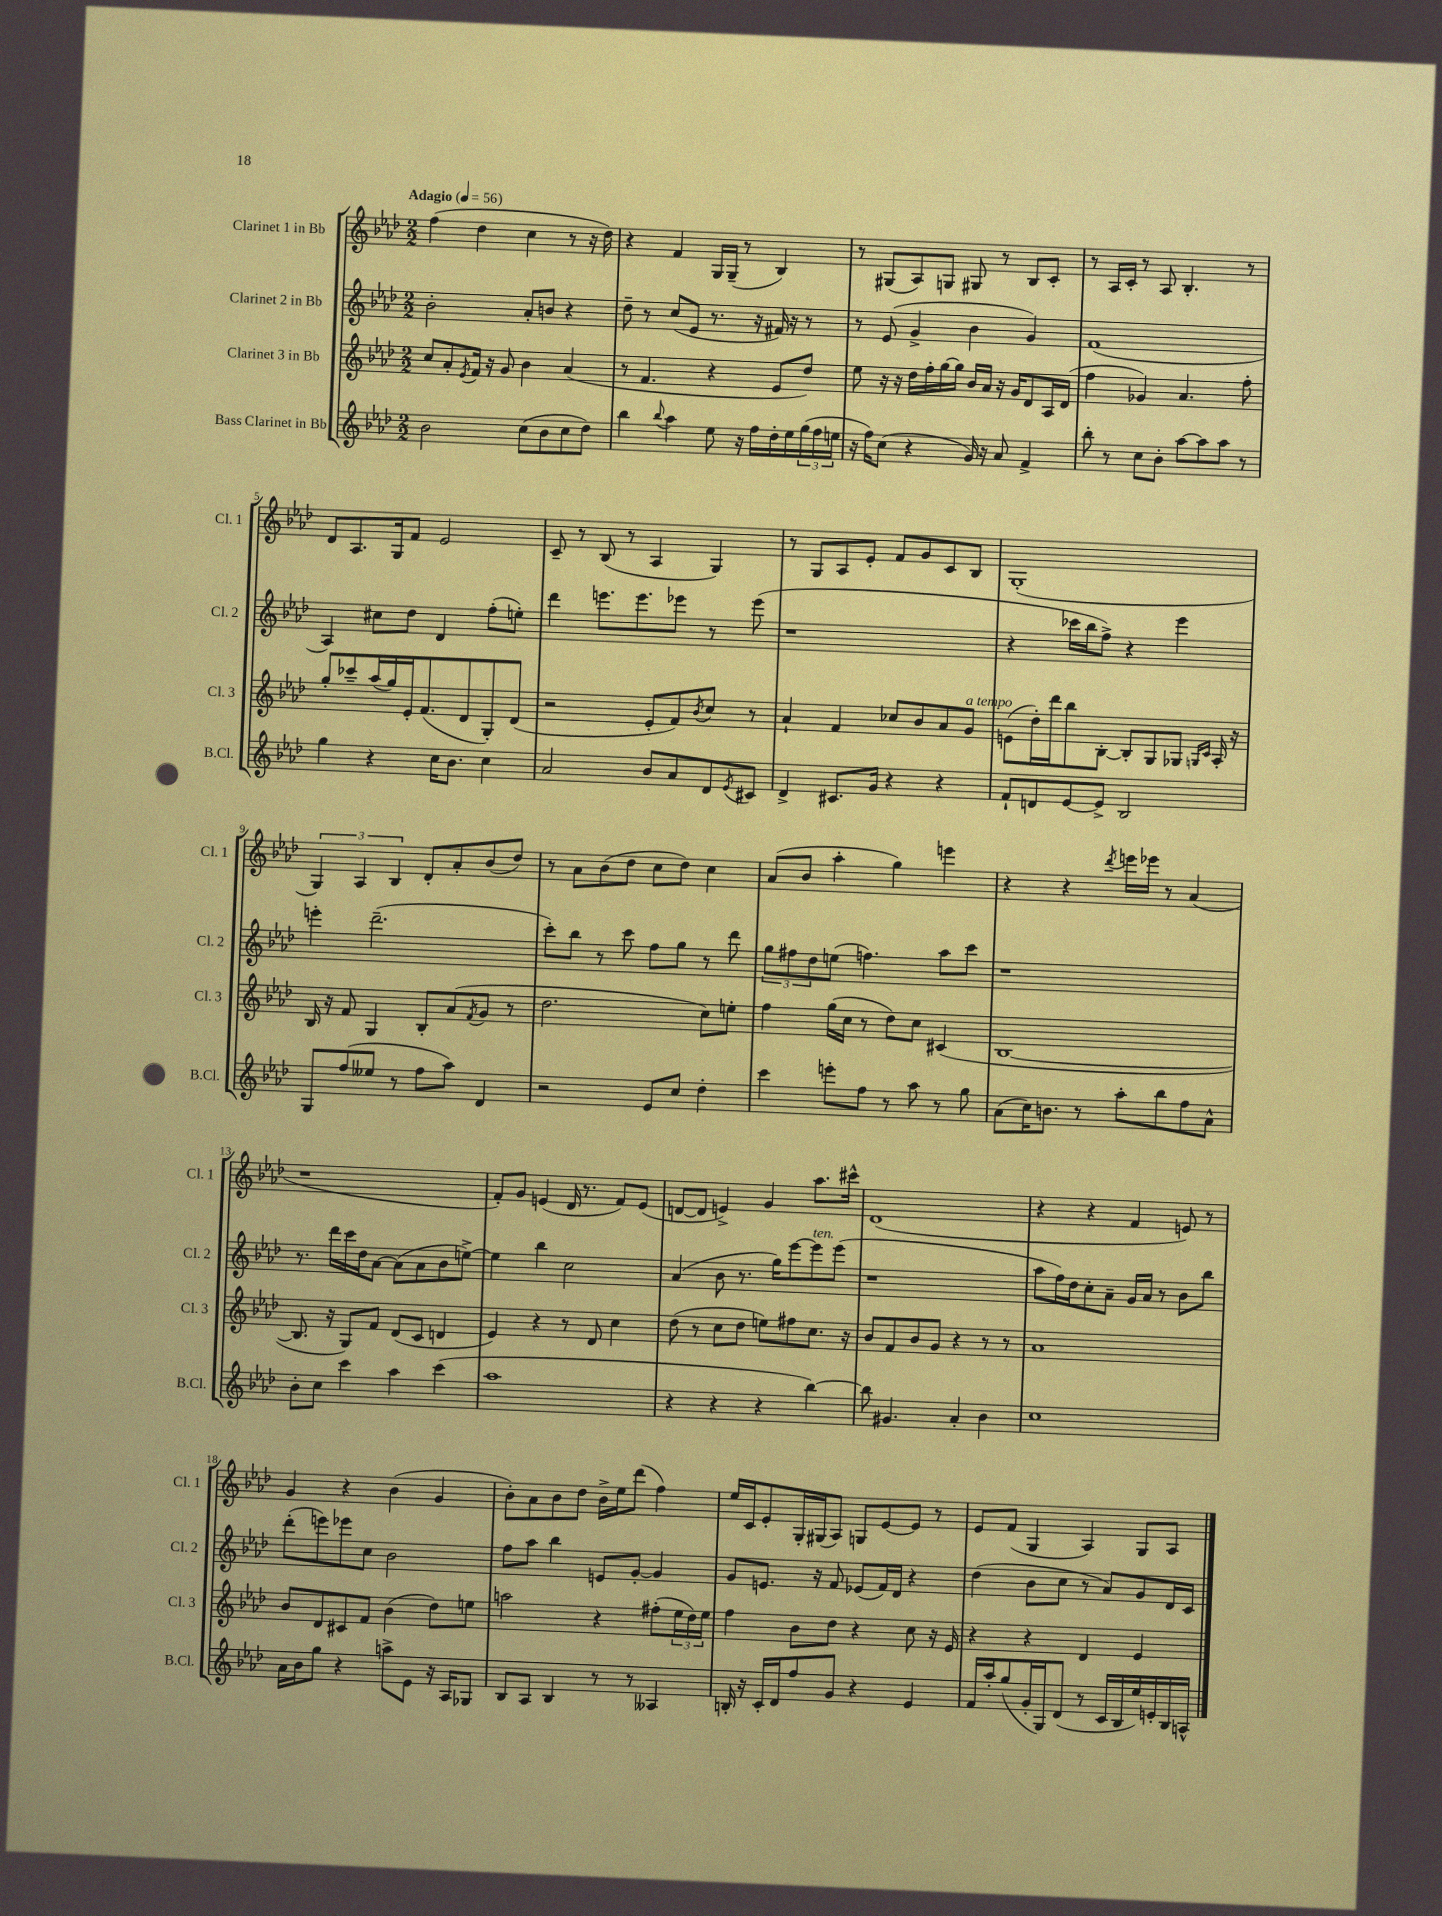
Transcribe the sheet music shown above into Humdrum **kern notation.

**kern	**kern	**kern	**kern
*staff4	*staff3	*staff2	*staff1
*clefG2	*clefG2	*clefG2	*clefG2
*k[b-e-a-d-]	*k[b-e-a-d-]	*k[b-e-a-d-]	*k[b-e-a-d-]
*M2/2	*M2/2	*M2/2	*M2/2
*MM56	*MM56	*MM56	*MM56
2b-	8cc	2b-'	(4ff
.	8a-'	.	.
.	8qe-	.	.
.	16f	.	4dd-
.	16r	.	.
.	8g	.	.
(8cc	4b-	8a-'	4cc
8b-	.	8b	.
8cc	(4a-	4r	8r
8dd-)	.	.	16r
.	.	.	16dd-)
=	=	=	=
4bb-	8r	8dd-~	4r
.	4.f	8r	.
8qqbb-	.	.	.
4aa-	.	(8cc	4f
.	.	8e-	.
8ee-	4r	8.r	16G
.	.	.	(16G~
16r	.	.	8r
16ff	.	16r	.
16dd-'	8e-	16f#)	4B-)
16ee-	.	16r	.
(24gg	8dd-)	8r	.
24ff	.	.	.
24ee	.	.	.
=	=	=	=
16r	8ee-	8r	8r
16ff)	.	.	.
(8cc	16r	(8e-	(8G#
.	16r	.	.
4r	16dd-	4g^	8A-)
.	16ff'	.	.
.	[16gg	.	8G
.	16gg]	.	.
16g)	16b-	4b-	8G#
16r	16a-	.	.
8a-	16r	.	8r
.	16g	.	.
4f^	8d-	4g)	8B-
.	16A-	.	8c'
.	(16d-	.	.
=	=	=	=
8bb-'	4ff	(1f	8r
8r	.	.	16A-
.	.	.	16c'
8cc	4g-)	.	8r
8b-'	.	.	8A-
[8aa-	4.a-	.	4.B-'
8aa-]	.	.	.
8aa-	.	.	.
8r	8ff'	.	8r
=	=	=	=
4gg	8gg'	4A-)	8d-
.	8ccc-~	.	8.A-
4r	(16aa-	8cc#	.
.	16gg)	.	16G
.	16e-'	8dd-	8f
.	(8.f	.	.
16cc	.	4d-	2e-
8.b-	.	.	.
.	8d-	.	.
4cc	8G')	(8ff'	.
.	(8d-	8ee')	.
=	=	=	=
2a-	2r	4ddd-	8c~
.	.	.	8r
.	.	8.eee	(8B-
.	.	.	8r
.	.	8.eee	.
8b-	8e-'	.	4A-
8a-	8f)	8eee-	.
.	8qb-	.	.
8d-	8cc	8r	4G)
8qe-	.	.	.
8c#	8r	(8eee-	.
=	=	=	=
4d-^	4a-`	1r	8r
.	.	.	8G
8.c#	4f	.	8A-
.	.	.	8e-'
16g	.	.	.
4r	8cc-	.	8f
.	8b-	.	8g
4r	8a-	.	8c
.	8g	.	8B-
=	=	=	=
8f`	(8e	4r	(1G'
8d	16dd-')	.	.
.	16ddd-	.	.
[8e-	8bb-	16ccc-	.
.	.	16bb-	.
8e-^]	[8B-'	8ff^)	.
2B-	8B-']	4r	.
.	8G	.	.
.	8G-	4eee-	.
.	16qqG	.	.
.	16qqc	.	.
.	16A-'	.	.
.	16r	.	.
=	=	=	=
8G	16B-	4eee'	6G)
.	16r	.	.
(8ff	8f	.	.
.	.	.	6A-
8ee--	4G	(2.ddd-~	.
.	.	.	6B-
8r	.	.	.
8ff	8B-'	.	8d-'
8aa-)	(8a-	.	8a-'
.	8qf	.	.
4d-	8g	.	(8b-
.	8r	.	8dd-)
=	=	=	=
2r	2.dd-	8ccc')	8r
.	.	8bb-	8a-
.	.	8r	(8b-
.	.	8ccc	8dd-
8e-	.	8ff	8cc
8cc	.	8gg	8dd-)
4dd-'	8cc)	8r	4cc
.	8ee'	8ddd-	.
=	=	=	=
4ccc	4ff	12gg	(8a-
.	.	12ff#	.
.	.	.	8b-
.	.	12dd-	.
8eee'	(16gg	(8ee	4aa-'
.	16cc	.	.
8ff	8r	4.ff)	.
8r	8dd-)	.	4gg)
8aa-	8cc	.	.
8r	(4c#	8aa-	4eee
8gg	.	8ccc	.
=	=	=	=
(8a-	[1B-	1r	4r
16cc)	.	.	.
8.b	.	.	.
.	.	.	4r
8r	.	.	.
.	.	.	8qddd-
8aa-'	.	.	16eee
.	.	.	16eee-
8bb-	.	.	8r
8ff	.	.	(4a-
8a-^^	.	.	.
=	=	=	=
8b-'	8.B-]	8.r	1r
8cc	.	.	.
.	16r	16ddd-	.
4ccc	8G)	16ccc	.
.	.	16dd-	.
.	8f	[8a-	.
4aa-	(8d-	(8a-]	.
.	8c	8a-	.
(4ccc	4d	8b-	.
.	.	[8ee^)	.
=	=	=	=
1aa-	4e-)	4ee]	8f')
.	.	.	8g
.	4r	4bb-	(4e
.	8r	2cc	16d-
.	.	.	8.r
.	8d-	.	.
.	4cc	.	8f)
.	.	.	(8e
=	=	=	=
4r	(8dd-	(4a-	[8d
.	8r	.	8d]
4r	8cc	8b-	4e^)
.	8dd-	8.r	.
4r	8ee)	.	4g
.	.	16gg)	.
.	8ff#	[8eee-	.
[4bb-)	8.cc	8eee-]	8.aa-
.	.	(8eee-	.
.	16r	.	16ccc#^^
=	=	=	=
8bb-]	8b-	1r	(1d-
4.g#	8f	.	.
.	8b-	.	.
.	8g	.	.
4a-'	4r	.	.
4b-	8r	.	.
.	8r	.	.
=	=	=	=
1cc	1a-	8aa-	4r
.	.	16ff)	.
.	.	16dd-	.
.	.	8cc'	4r
.	.	8a-~	.
.	.	16g	4f
.	.	16a-	.
.	.	8r	.
.	.	8b-	8e)
.	.	8bb-	8r
=	=	=	=
16a-	8b-	(8ddd-'	4g
16b-	.	.	.
8gg	8d-	8eee)	.
4r	8c#	8eee-	4r
.	8f	8cc	.
8aa^	(4b-	2b-	(4b-
8e-	.	.	.
16r	8dd-)	.	4g
16A-	.	.	.
8G-	8ee	.	.
=	=	=	=
8B-	2aa	8ff	8b-')
8A-	.	8aa-	8a-
4B-	.	4bb-	8b-
.	.	.	8dd-
8r	4r	8e	16b-^
.	.	.	16ee-
8r	.	[8g'	(8ddd-
4A--	(8ff#'	4g]	4ff)
.	24ee-	.	.
.	24dd-)	.	.
.	24ee-	.	.
=	=	=	=
16B'	4ff	8g	16ee-
16r	.	.	16c
16c'	.	8.e	8e-'
16d-	.	.	.
8ff	8b-	.	16G'
.	.	16r	(16G#
8g	8dd-	8f	8A-)
4r	4r	(8e-	8G
.	.	16f)	[8e-
.	.	16d-	.
4e-	8cc	4r	8e-]
.	16r	.	8r
.	16e-	.	.
=	=	=	=
16f	4r	(4dd-	8e-
16aa-'	.	.	.
(8gg	.	.	(8f
16g'	4r	8b-	4G
16G)	.	.	.
(8d-	.	8cc	.
8r	4d-	8r	4A-)
16c	.	8a-)	.
16B-	.	.	.
16ee-)	4e-	8g	8G
16e'	.	.	.
16B-	.	16d-	8A-
16A^^	.	16c	.
==	==	==	==
*-	*-	*-	*-
